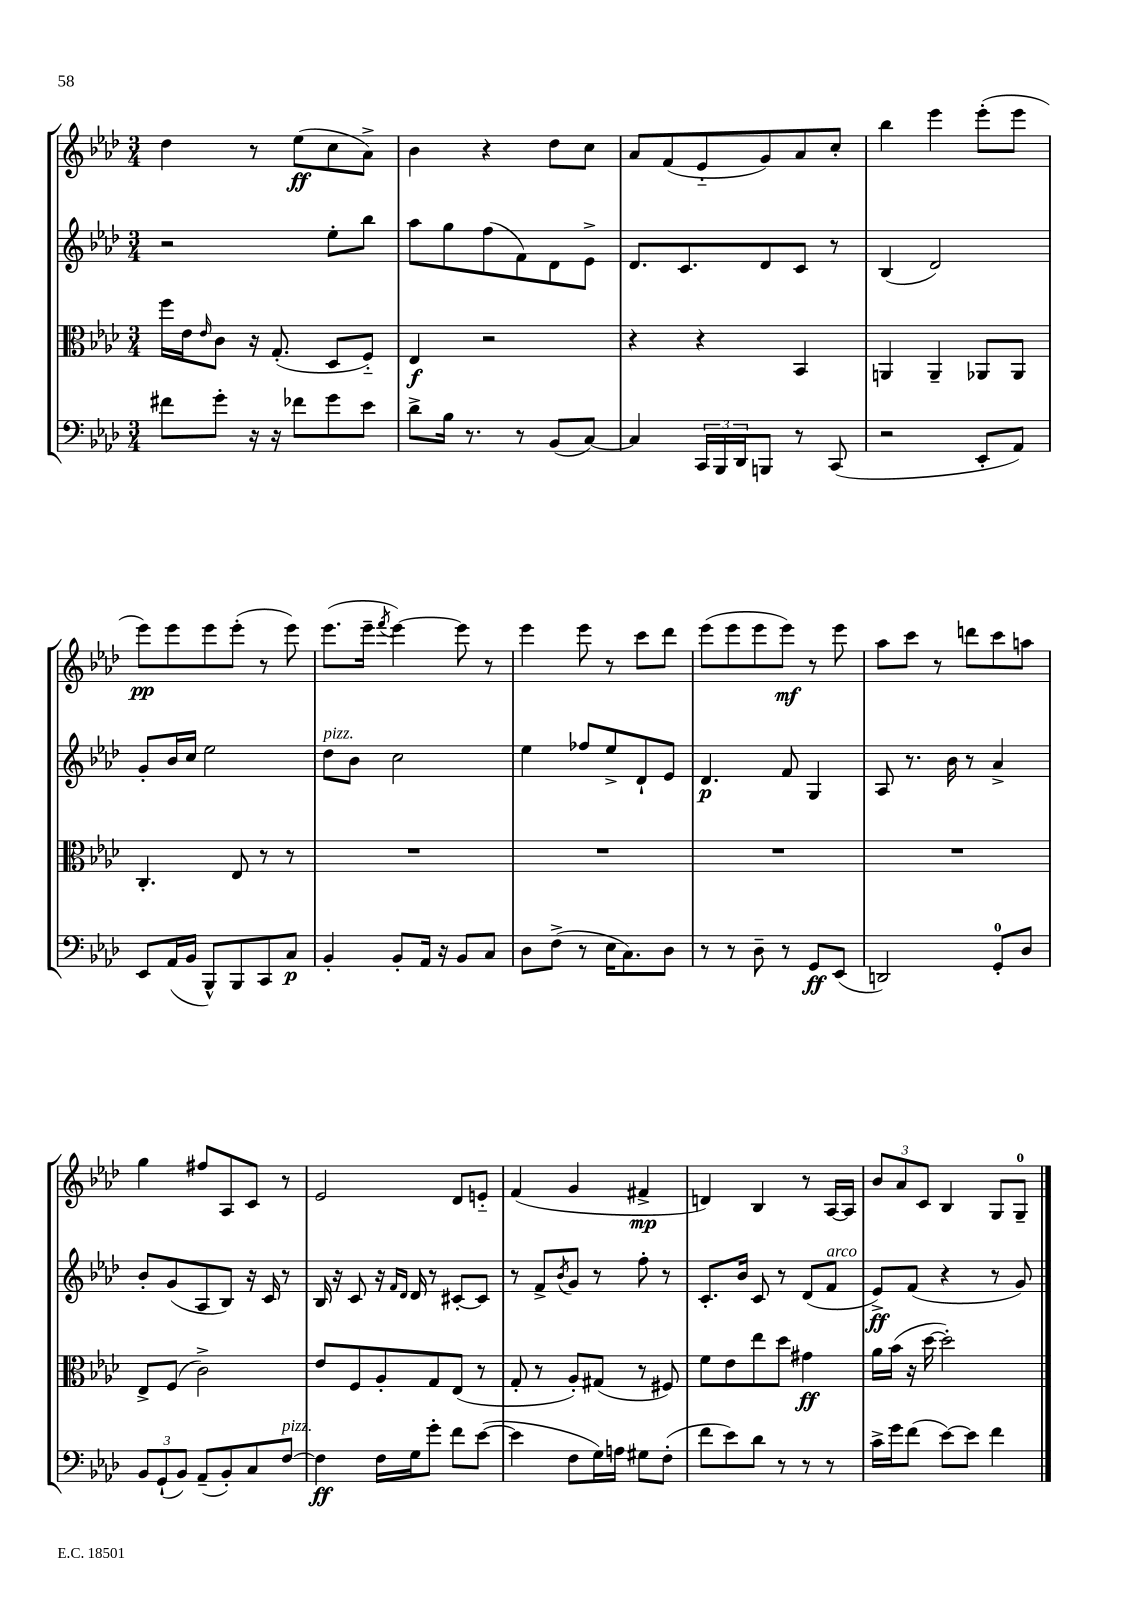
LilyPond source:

<<
\new StaffGroup <<
\new Staff = "s0" {
    \clef treble \key aes \major \numericTimeSignature \time 3/4
    des''4 r8 ees''8\ff( c''8 aes'8->) |
    bes'4 r4 des''8 c''8 |
    aes'8 f'8( ees'8-_ g'8) aes'8 c''8-. |
    bes''4 ees'''4 ees'''8-.( ees'''8 |
    ees'''8\pp) ees'''8 ees'''8 ees'''8-.( r8 ees'''8) |
    ees'''8.( ees'''16-- \acciaccatura { f'''8 } ees'''4~) ees'''8 r8 |
    ees'''4 ees'''8 r8 c'''8 des'''8 |
    ees'''8( ees'''8 ees'''8 ees'''8\mf) r8 ees'''8 |
    aes''8 c'''8 r8 d'''8 c'''8 a''8 |
    g''4 fis''8 aes8 c'8 r8 |
    ees'2 des'8 e'8-_ |
    f'4( g'4 fis'4->\mp |
    d'4) bes4 r8 aes16~ aes16 |
    \tuplet 3/2 { bes'8 aes'8 c'8 } bes4 g8 g8-0-- \bar "|." |
}
\new Staff = "s1" {
    \clef treble \key aes \major \numericTimeSignature \time 3/4
    r2 ees''8-. bes''8 |
    aes''8 g''8 f''8( f'8) des'8 ees'8-> |
    des'8. c'8. des'8 c'8 r8 |
    bes4( des'2) |
    g'8-. bes'16 c''16 ees''2 |
    des''8^\markup { \italic "pizz." } bes'8 c''2 |
    ees''4 fes''8 ees''8-> des'8-! ees'8 |
    des'4.\p f'8 g4 |
    aes8 r8. bes'16 r8 aes'4-> |
    bes'8-. g'8( aes8 bes8) r16 c'16 r8 |
    bes16 r16 c'8 r16 \grace { f'16 des'16 } des'16 r8 cis'8~-. cis'8 |
    r8 f'8-> \acciaccatura { bes'8 } g'8 r8 f''8-. r8 |
    c'8.-. bes'16 c'8 r8 des'8( f'8^\markup { \italic "arco" } |
    ees'8->\ff) f'8( r4 r8 g'8) \bar "|." |
}
\new Staff = "s2" {
    \clef alto \key aes \major \numericTimeSignature \time 3/4
    f''16 ees'16 \grace { ees'16 } c'8 r16 g8.-.( des8 f8-_) |
    ees4\f r2 |
    r4 r4 bes,4 |
    a,4 a,4-- aes,8 aes,8 |
    c4.-. ees8 r8 r8 |
    R2. |
    R2. |
    R2. |
    R2. |
    ees8-> f8( c'2->) |
    ees'8 f8 aes8-. g8 ees8( r8 |
    g8-. r8 aes8-.) gis8( r8 fis8) |
    f'8 ees'8 ees''8 des''8 gis'4\ff |
    aes'16 bes'16( r16 des''16~ des''2-.) \bar "|." |
}
\new Staff = "s3" {
    \clef bass \key aes \major \numericTimeSignature \time 3/4
    fis'8 g'8-. r16 r16 fes'8 g'8 ees'8 |
    des'8-> bes16 r8. r8 bes,8( c8~) |
    c4 \tuplet 3/2 { c,16 bes,,16 des,16 } b,,8 r8 c,8( |
    r2 ees,8-. aes,8) |
    ees,8 aes,16( bes,16 bes,,8-^) bes,,8 c,8 c8\p |
    bes,4-. bes,8-. aes,16 r16 bes,8 c8 |
    des8 f8->( r8 ees16 c8.) des8 |
    r8 r8 des8-- r8 g,8\ff ees,8( |
    d,2) g,8-0-. des8 |
    \tuplet 3/2 { bes,8 g,8-!( bes,8) } aes,8--( bes,8-.) c8 f8~^\markup { \italic "pizz." } |
    f4\ff f16 g16 g'8-. f'8 ees'8~( |
    ees'4 f8 g16) a16 gis8 f8-.( |
    f'8 ees'8) des'8 r8 r8 r8 |
    c'16-> g'16 f'8( ees'8~) ees'8 f'4 \bar "|." |
}
>>
>>
\layout { \context { \Score \remove "Bar_number_engraver" } }
